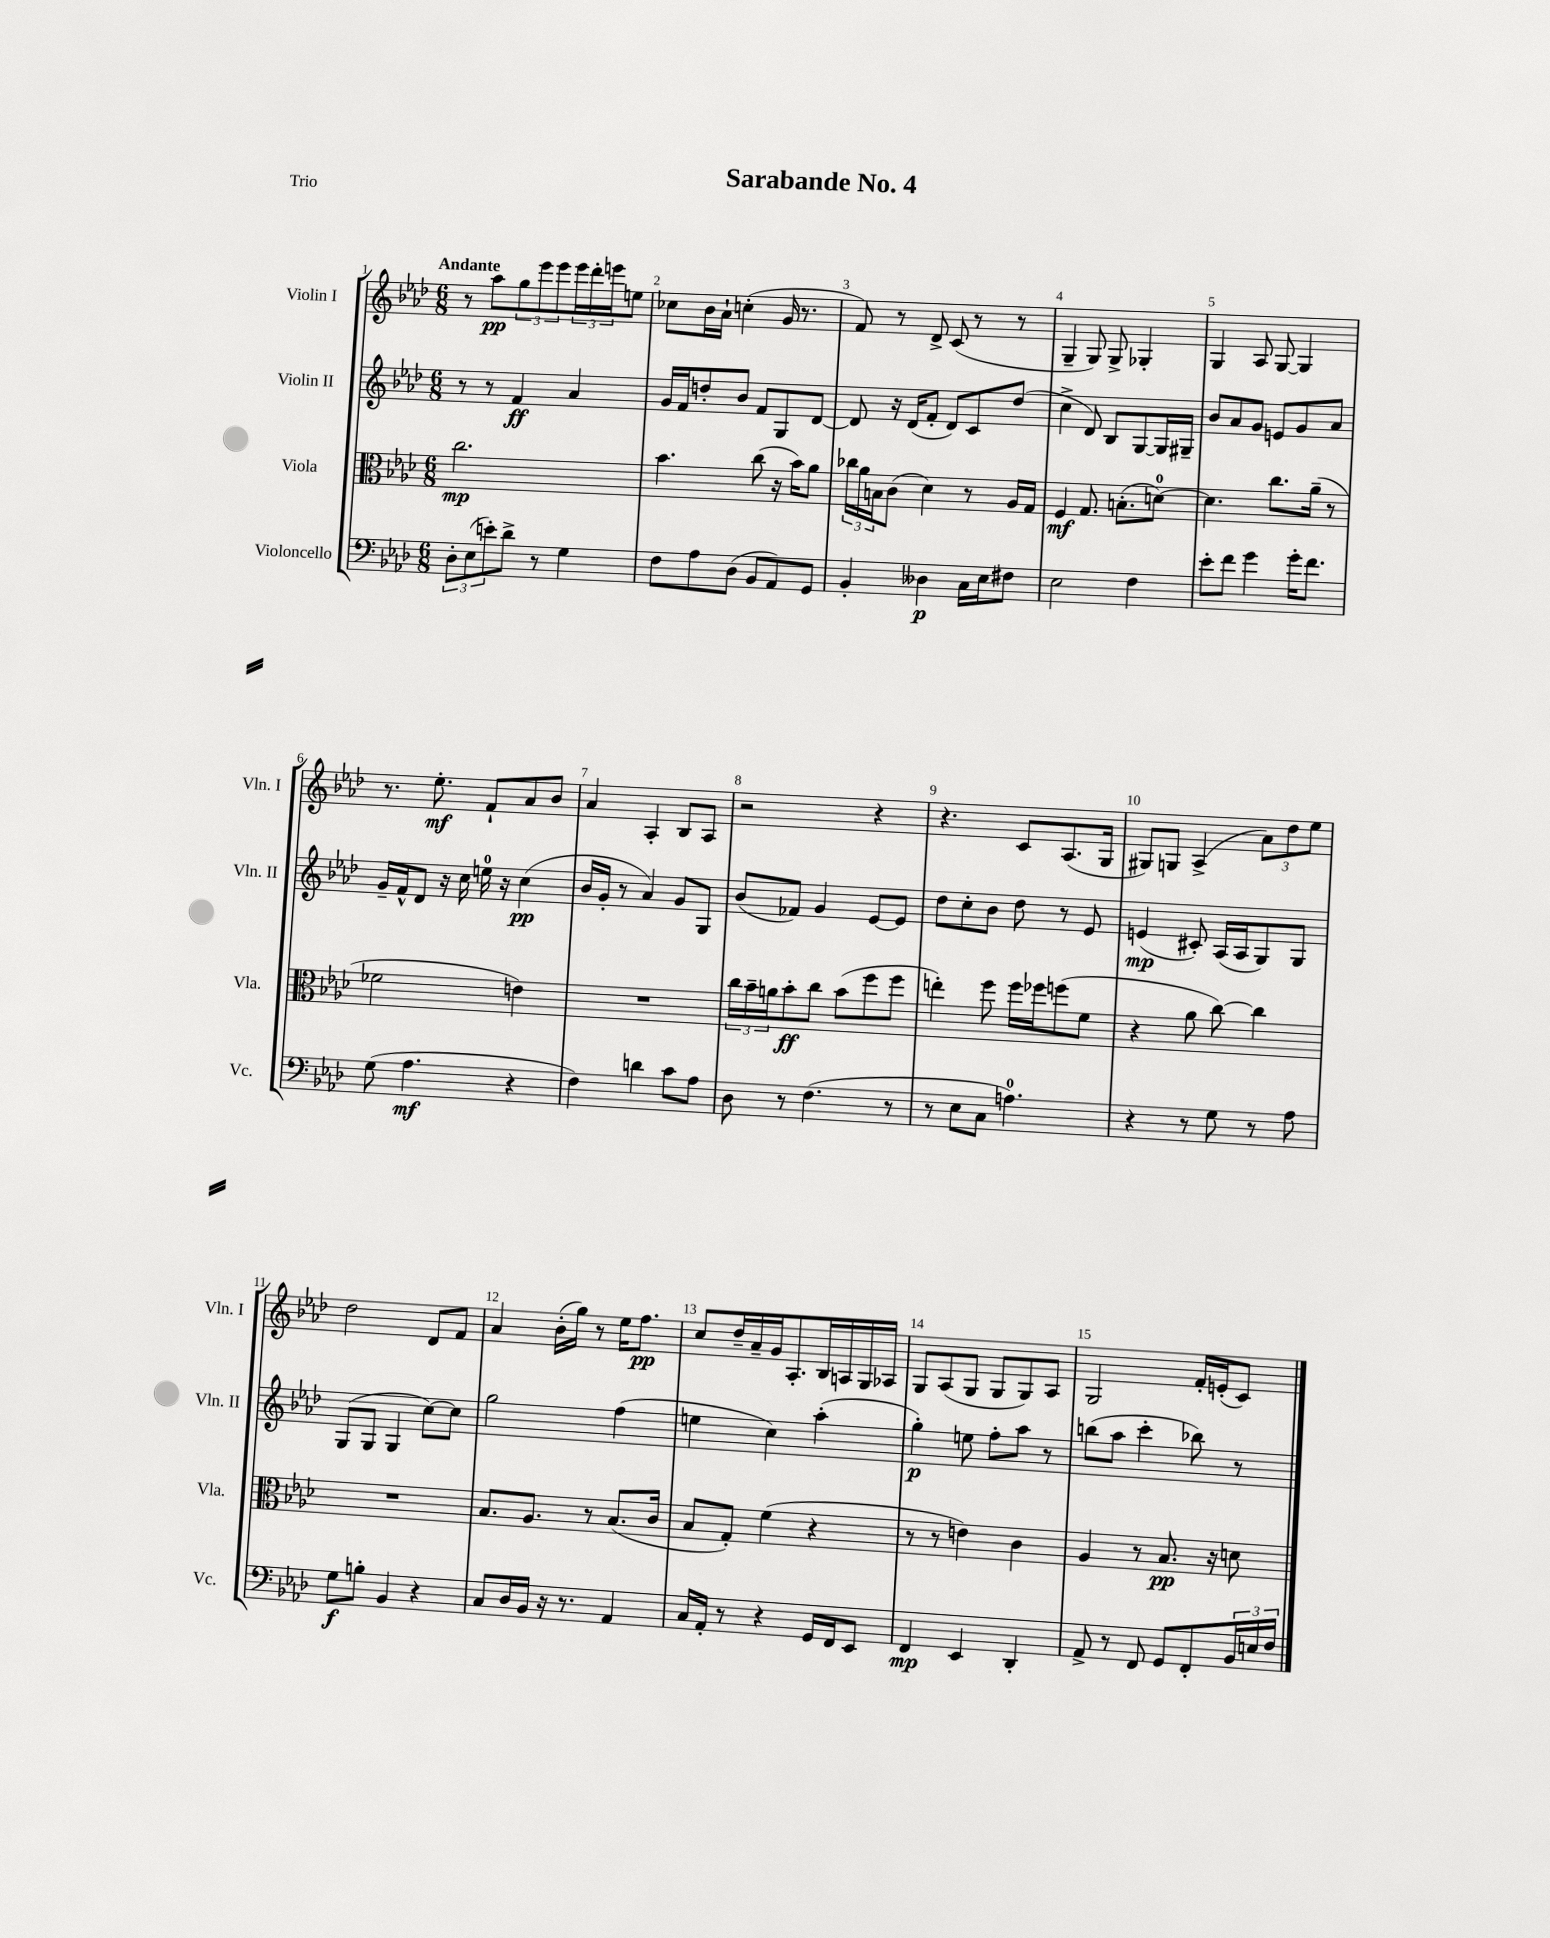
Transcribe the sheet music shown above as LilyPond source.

\header { title = "Sarabande No. 4" piece = "Trio" }
<<
\new StaffGroup <<
\new Staff = "s0" \with { instrumentName = "Violin I" shortInstrumentName = "Vln. I" } {
    \clef treble \key aes \major \numericTimeSignature \time 6/8 \tempo "Andante"
    r8 aes''8\pp \tuplet 3/2 { g''8 ees'''8 ees'''8 } \tuplet 3/2 { ees'''16 des'''16-. e'''16 } e''8 |
    ces''8 bes'16 aes'16-! c''4-.( g'16 r8. |
    f'8) r8 des'8-> c'8( r8 r8 |
    g4-- g8) g8-> ges4-. |
    g4 aes8 g8~ g4 |
    r8. ees''8.-.\mf f'8-! aes'8 bes'8 |
    aes'4 aes4-. bes8 aes8 |
    r2 r4 |
    r4. c'8 aes8.( g16 |
    gis8) g8 aes4->( \tuplet 3/2 { aes'8) des''8 ees''8 } |
    des''2 des'8 f'8 |
    aes'4 bes'16-.( g''16) r8 ees''16 f''8.\pp |
    c''8 des''16-- aes'16-- g'16 aes8.-. bes16 a16 g16 aes16 |
    g8 aes8( g8 g8 g8) aes8 |
    g2 f'16-. e'16-.( c'8) \bar "|." |
}
\new Staff = "s1" \with { instrumentName = "Violin II" shortInstrumentName = "Vln. II" } {
    \clef treble \key aes \major \numericTimeSignature \time 6/8
    r8 r8 f'4\ff aes'4 |
    g'16 f'16 d''8-. bes'8 f'8 g8 des'8~ |
    des'8 r16 des'16( f'8-. des'8) c'8 des''8( |
    c''4-> des'8) bes8 g8~ g16 gis16-- |
    bes'8 aes'8 g'8 e'8 g'8 aes'8 |
    g'16-- f'16-^ des'8 r16 c''16 e''16-0 r16 c''4\pp( |
    bes'16 g'16-. r8 aes'4) g'8 g8 |
    bes'8( fes'8) g'4 ees'8~ ees'8 |
    des''8 c''8-. bes'8 des''8 r8 ees'8 |
    e'4\mp( cis'8-.) aes16( aes16 g8) g8 |
    g8( g8 g4 c''8~) c''8 |
    g''2 f''4( |
    e''4 c''4) aes''4-.( |
    g''4-.\p) e''8 f''8-. aes''8 r8 |
    b''8( aes''8 c'''4-. bes''8) r8 \bar "|." |
}
\new Staff = "s2" \with { instrumentName = "Viola" shortInstrumentName = "Vla." } {
    \clef alto \key aes \major \numericTimeSignature \time 6/8
    c''2.\mp |
    bes'4. c''8( r16 bes'16) aes'8 |
    \tuplet 3/2 { ces''16 aes'16 b16 } c'8( des'4) r8 aes16 g16 |
    f4\mf g8. b8.-.( d'8-0~) |
    d'4. c''8. aes'16--( r8 |
    fes'2 e'4) |
    R2. |
    \tuplet 3/2 { c''16 bes'16-- a'16 } bes'8-.\ff c''8 bes'8( f''8 f''8 |
    e''4-.) f''8 f''16 fes''16 f''8( f'8 |
    r4 aes'8 c''8~) c''4 |
    R2. |
    bes8. aes8. r8 bes8.( c'16 |
    bes8 g8-.) f'4( r4 |
    r8 r8 e'4) c'4 |
    aes4 r8 bes8.\pp r16 d'8 \bar "|." |
}
\new Staff = "s3" \with { instrumentName = "Violoncello" shortInstrumentName = "Vc." } {
    \clef bass \key aes \major \numericTimeSignature \time 6/8
    \tuplet 3/2 { des8-. ees8( e'8-.) } des'8-> r8 g4 |
    f8 aes8 des8( bes,8 aes,8) g,8 |
    bes,4-. deses4\p c16 ees16 fis8 |
    ees2 f4 |
    ees'8-. f'8 g'4 g'16-. f'8. |
    g8( aes4.\mf r4 |
    f4) d'4 c'8 aes8 |
    des8 r8 f4.( r8 |
    r8 ees8 c8 a4.-0) |
    r4 r8 g8 r8 aes8 |
    g8\f b8-. bes,4 r4 |
    c8 des16 bes,16 r16 r8. aes,4 |
    c16 aes,16-. r8 r4 g,16 f,16 ees,8 |
    f,4\mp ees,4 des,4-. |
    aes,8-> r8 f,8 g,8 f,8-. \tuplet 3/2 { bes,16 e16 f16 } \bar "|." |
}
>>
>>
\layout { \context { \Score \override BarNumber.break-visibility = ##(#f #t #t) barNumberVisibility = #all-bar-numbers-visible } }
